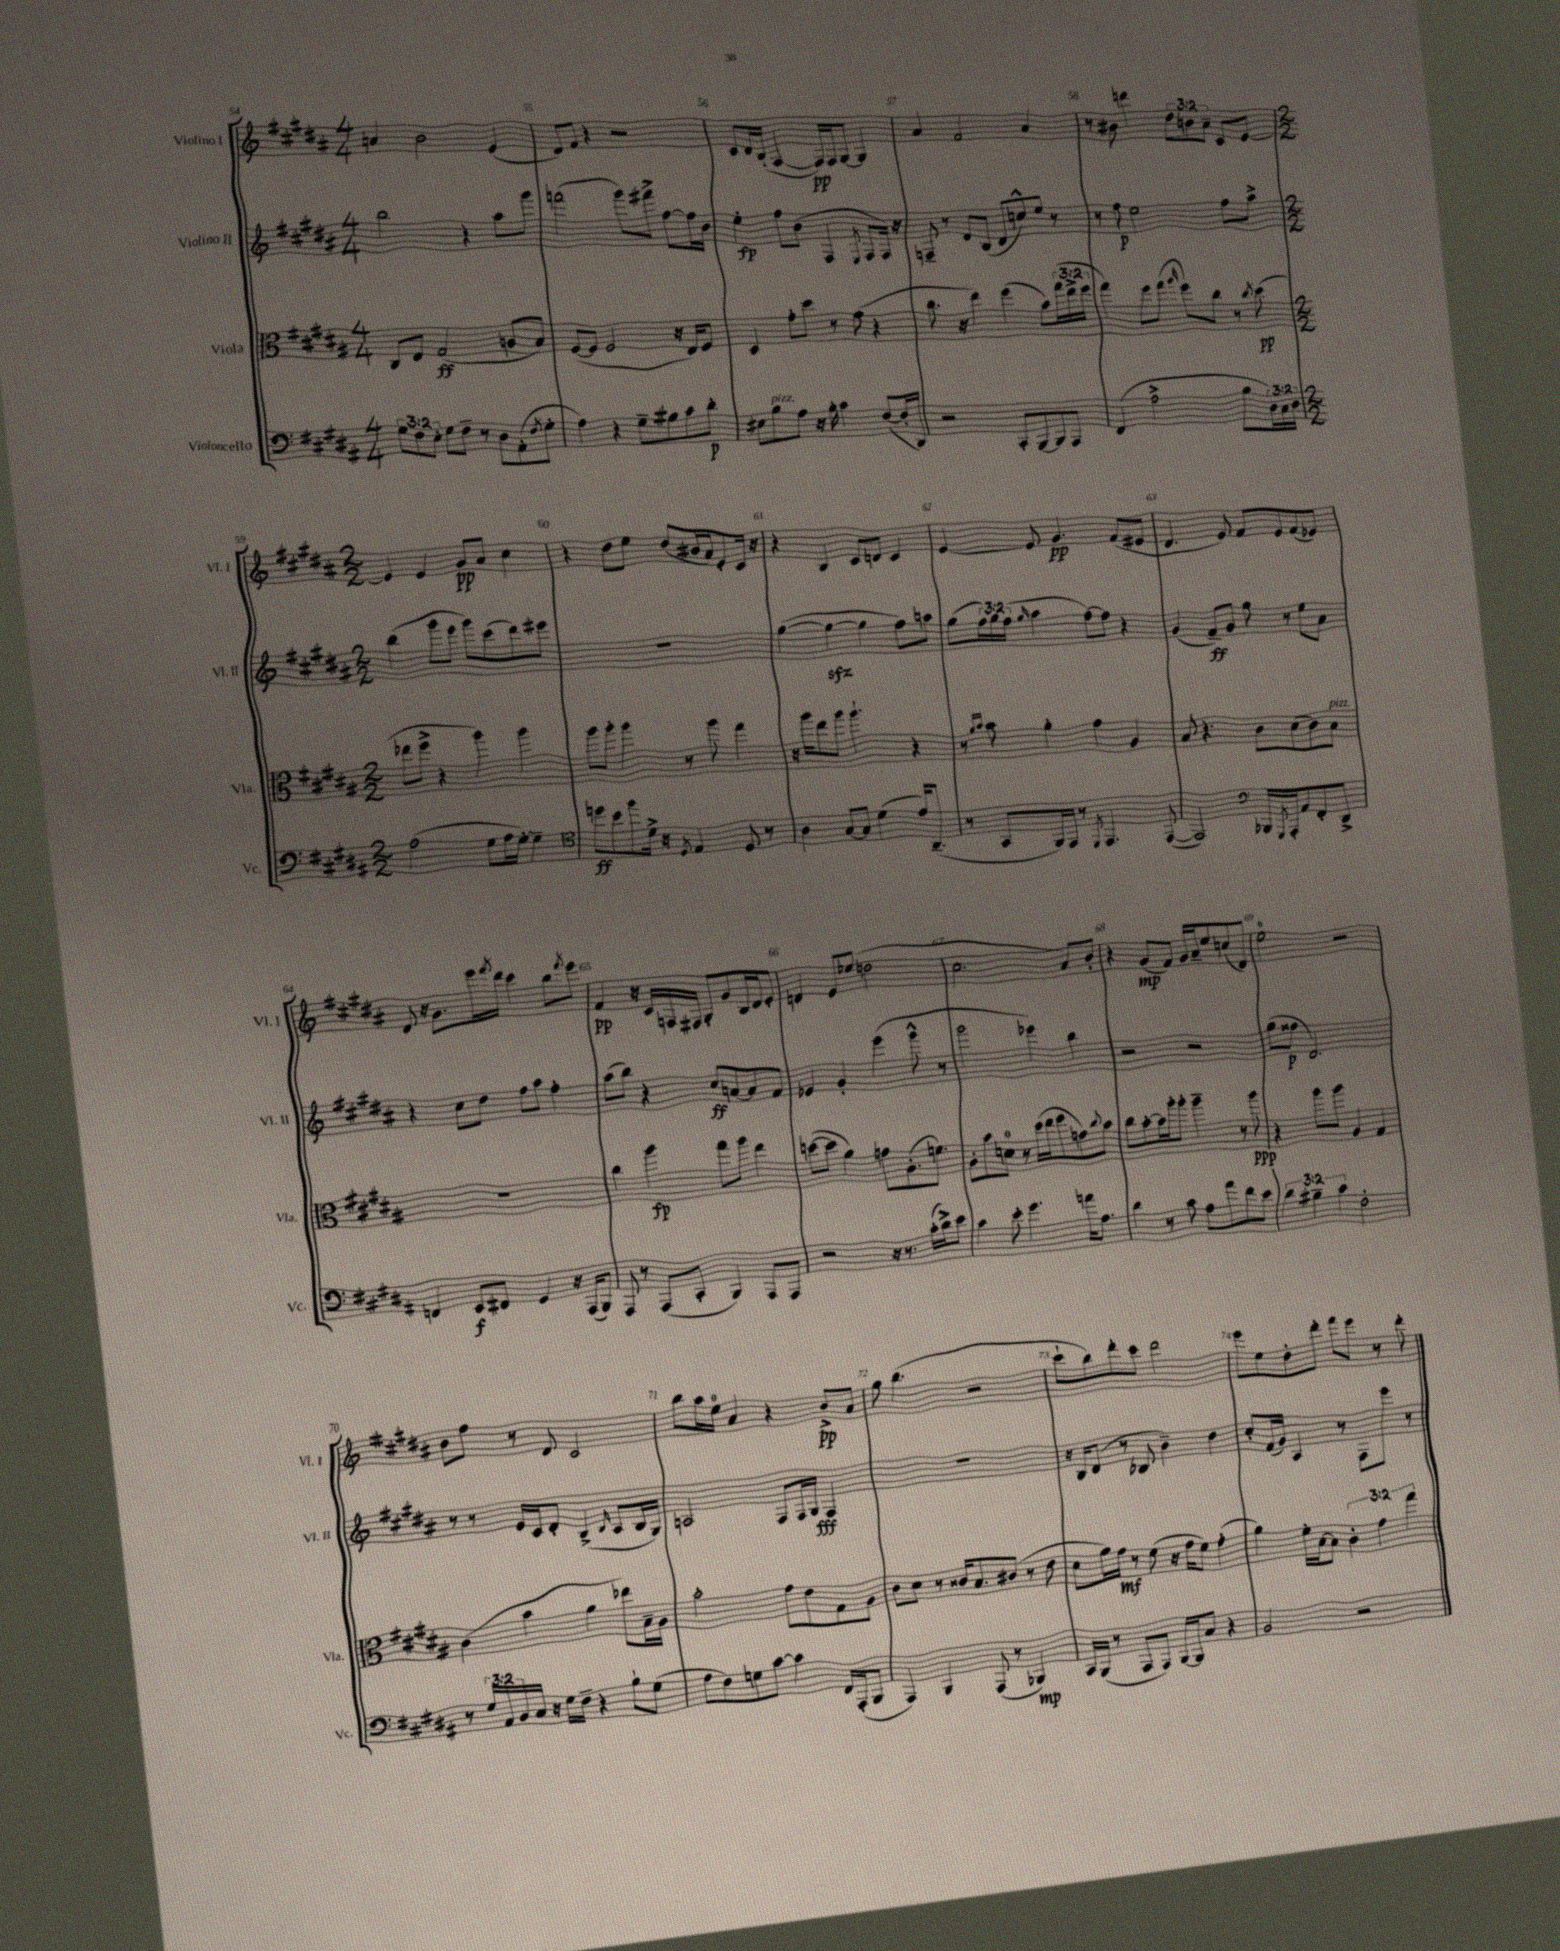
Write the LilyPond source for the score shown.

<<
\new StaffGroup <<
\new Staff = "s0" \with { instrumentName = "Violino I" shortInstrumentName = "Vl. I" } {
    \clef treble \key b \major \numericTimeSignature \time 4/4 \override Staff.TupletNumber.text = #tuplet-number::calc-fraction-text
    a'4 b'2 e'4( |
    dis'8) fis'8 r4 r2 |
    cis'8 dis'16 b16-!( fis4~ fis16\pp) fis16 gis8~ gis4 |
    ais'4 fis'2 ais'4 |
    r8 bis'8 d'''4 \tuplet 3/2 { dis''8 b'8 ais'8-- } cis'8 e'8~ |
    \numericTimeSignature \time 2/2 e'4 e'4 gis'8\pp ais'8 cis''4 |
    r4 dis''8 e''8 dis''8( bis'16 ais'16) e'8-. cis'16 r16 |
    r4 b4 cis'8 d'8 cis'4 |
    e'4~ e'8 gis'4.\pp fis'8( eis'8 |
    dis'4. e'8) fis'8 e'8 fis'8( ees'8) |
    dis'8 r16 gis'8. e'''16 \acciaccatura { fis'''8 } dis'''16 cis'''4 b''8 \acciaccatura { fis'''8 } e'''8 |
    fis'4\pp r16 cis'16 f16 fis16 gis8-. gis'8 b16 dis'16 e'8-. |
    d'4 e'8 ees''8( d''2 |
    cis''2. ais'8) b'8-. |
    r4 gis'8\mp( fis'8) gis'16 ais'16-- e''8 c''8( dis'8) |
    e''2-0 r2 |
    b'8 fis''8 r8 dis'8 cis'2 |
    b''8 ais''16 e''16-0 ais'4 r4 b'8->\pp ais'8 |
    gis''8 b''4.( r2 |
    cis'''8-! b''8) dis'''8-. cis'''8 dis'''2 |
    e'''8 e''8 dis''8-. dis'''8-. fis'''8 e'''8 r8 dis'''8-. \bar "|." |
}
\new Staff = "s1" \with { instrumentName = "Violino II" shortInstrumentName = "Vl. II" } {
    \clef treble \key b \major \numericTimeSignature \time 4/4 \override Staff.TupletNumber.text = #tuplet-number::calc-fraction-text
    b''2 r4 ais''8 gis'''8 |
    f'''2( gis'''8) fis'''8-> fis''8~ fis''16 b'16 |
    e''4-.\fp fis''8 b'8( fis4 \acciaccatura { e8 } fis8 fis16) r16 |
    f8-- r8 dis'8 b8( dis'8 c''8-^) e''8 r8 |
    r8 fis''8\p e''2 fis''8 ais''8-> |
    \numericTimeSignature \time 2/2 b''4( gis'''8 e'''8 gis'''8) cis'''8( dis'''8) eis'''8 |
    R1 |
    gis''4~( gis''4~\sfz gis''4 fis''8) a''8 |
    gis''8( \tuplet 3/2 { fis''16) gis''16 fis''16( } \grace { gis''16 } ais''4 fis''8~) fis''8 r4 |
    gis'4( fis'8--\ff) gis'8 gis''8 r8 e''8 ais'8 |
    r4 cis''8 dis''8 fis''8 ais''8 fis''4-. |
    ais''8( b''8) r4 cis''8\ff a'8~ a'8 fis'8 |
    ees'4 gis'4-. e'''4( gis'''8-^ r8 |
    gis'''2 ees'''4) b''4 |
    r2 r2 |
    gis''8( fisis''8\p dis'2.) |
    r8 r8 e'16 cis'16 dis'8-. b4->( \grace { b16 } ais8 b16 gis16) |
    a2 fis8 fis16 gis16\fff fis4 |
    R1 |
    r16 b16 dis'8( r8 bes8 b'4--) dis''4 |
    cis''8-. fis'16( gis'16) ais4 r8 fis8 e'''8 r8 \bar "|." |
}
\new Staff = "s2" \with { instrumentName = "Viola" shortInstrumentName = "Vla." } {
    \clef alto \key b \major \numericTimeSignature \time 4/4 \override Staff.TupletNumber.text = #tuplet-number::calc-fraction-text
    cis8 e8 gis2\ff( a8 b8) |
    fis8~( fis8 fis2 r16 e16) fis8 |
    dis4 gis'8-. dis''8 r8 gis'8( r4 |
    cis''8. r16 e''4) fis''4( b'8) \tuplet 3/2 { gis''16( e''16-> fis''16 } |
    gis''4) fis''8 gis''8( \grace { ais''16 } fis''8) cis''8 r8 \acciaccatura { cis''8 } dis''8\pp( |
    \numericTimeSignature \time 2/2 ees''8 fis''8-> r4 ais''4) ais''4 |
    ais''8 ais''8-. ais''4 r8 ais''8 gis''4 |
    r16 ais''16 e''8 ais''8 ais''4.-! r4 |
    r8 \grace { ais'16 b'16 } b'8 ais'4-. gis'4 ais4 |
    b8 r4. cis'8 dis'8( cis'8) b8^\markup { \italic "pizz." } |
    R1 |
    cis''4 ais''4\fp gis''8 ais''8 e''4 |
    d''8~( d''8 ais'4) g'8 ais8.-.( f'8.) |
    ais8-. b'8 d'8-0 r8 dis''16( e''16 fis''8 g'8) \appoggiatura { cis''8 } b'8 |
    cis''8 b'8~-. b'16 ais''16-. ais''8-. ais''4-- r8 ais''8\ppp |
    r4 ais''8 ais''8 ais4 gis4 |
    cis'4( b'4 ais'4 ees''8) b16-- ais16 |
    b'2-. gis'8 e'8 gis8 ais8 |
    cis'8 dis'8 r8 cisis'16 b8. cis'8( r8 e'8 |
    dis'8 ais'16) gis'16\mf r8 fis'8( r16 gis'16 fis'8) gis'4-.( |
    ais'4) fis'16-. b16~ b8 \tuplet 3/2 { cis'4-. gis'4 gis''4 } \bar "|." |
}
\new Staff = "s3" \with { instrumentName = "Violoncello" shortInstrumentName = "Vc." } {
    \clef bass \key b \major \numericTimeSignature \time 4/4 \override Staff.TupletNumber.text = #tuplet-number::calc-fraction-text
    \tuplet 3/2 { gis8 fis8 e8-. } gis8 fis8-- r8 dis8 ais,8-.( \acciaccatura { fis8 } gis8-. |
    ais4) r4 gis8-- bis8 cis'8 dis'8-.\p |
    eis8 b8^\markup { \italic "pizz." } ais8 r16 b16-. cis'4 fis8~( fis16-. dis,16) |
    r2 cis,8-. b,,8~ b,,8 ais,,8 |
    fis,4( ais2-> b8 \tuplet 3/2 { dis16) cis16 dis16 } |
    \numericTimeSignature \time 2/2 ais2( gis8 ais16 gis16~-.) gis4-- |
    \clef tenor d''8\ff b'8 fis''8 dis'16-> r16 \acciaccatura { dis8 } e4 dis8 r8 |
    ais4 gis8~ gis8 dis'4( e'16) ais,8.--( |
    r8 gis,8 fis,16) e,16 r8 \acciaccatura { dis,8 } e,4. e,8~( |
    e,2) \clef bass bes,,16 \acciaccatura { gis,,8 } ais,,16-. ais,8 fis,8-. dis,8-> |
    f,4 e,8\f fis,8 gis,4 r16 ais,,16( b,,8) |
    ais,,8 r8 ais,,8( cis,8-. b,,4) ais,,8 ais,,8 |
    r2 r16 r8. cis'16-.( dis'16->) e'8 |
    cis'4 e'8-. gis'4. a'16 ais8. |
    dis'4 r8 cis'8 ais8 ais'8 fis'8 e'8 |
    \tuplet 3/2 { dis'4 bis4-- cis'4 } fis2-. |
    r8 \tuplet 3/2 { gis16 ais,16 b,16 } cis16 r16 gis16 fis16-- r4 b8-! gis8( |
    ais8 fis8) g8 cis'8~ cis'4 fis,16 ais,,16-.( b,,8 |
    ais,,4) b,,4 ais,,8( r8 bes,,4\mp) |
    cis,16 b,,16( r8 ais,,8 ais,,8) b,,16~ b,,16 cis8 r4 |
    b,2 r2 \bar "|." |
}
>>
>>
\layout { \context { \Score currentBarNumber = #54 \override BarNumber.break-visibility = ##(#f #t #t) barNumberVisibility = #all-bar-numbers-visible } }
